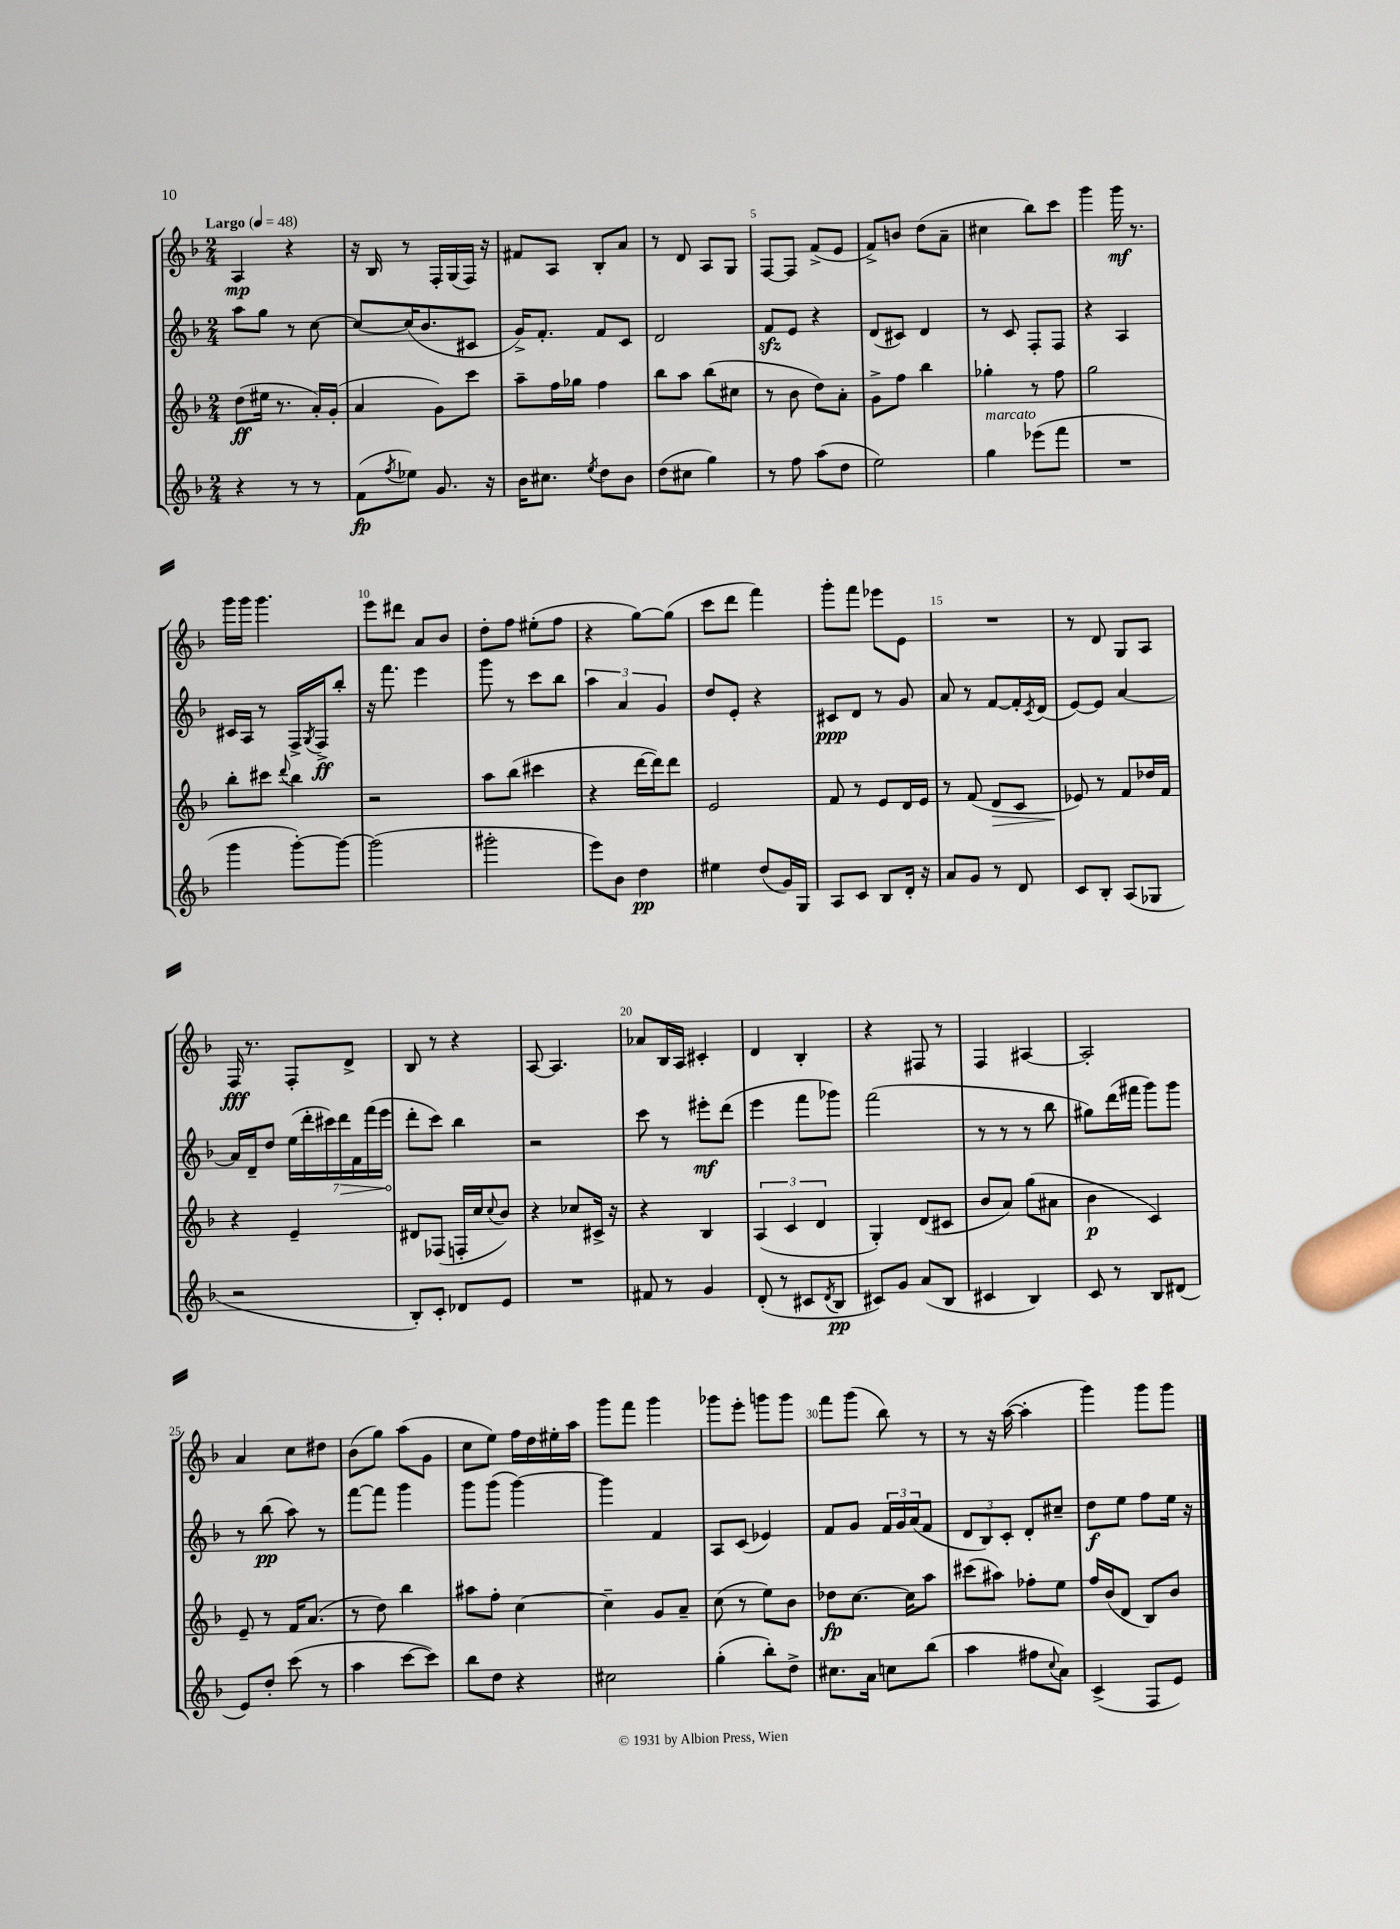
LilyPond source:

<<
\new StaffGroup <<
\new Staff = "s0" {
    \clef treble \key f \major \numericTimeSignature \time 2/4 \tempo "Largo" 4 = 48
    a4\mp r4 |
    r16 bes16 r8 f16-. g16( f16) r16 |
    fis'8 a8 bes8-. a'8 |
    r8 d'8 a8 g8 |
    f8~ f8 f'8->( e'8 |
    f'8->) b'8 d''8( a'8-- |
    cis''4 bes''8) c'''8 |
    g'''4 g'''16\mf r8. |
    g'''16 g'''16 g'''4. |
    e'''8 dis'''8 a'8 bes'8 |
    d''8-. f''8 eis''8-.( f''8 |
    r4 g''8~) g''8( |
    c'''8 d'''8 f'''4) |
    g'''8-. f'''8 ees'''8 e'8 |
    R2 |
    r8 d'8 g8 a8 |
    f16\fff r8. f8-. d'8-> |
    bes8 r8 r4 |
    a8~ a4. |
    aes'8 bes16 a16 cis'4-. |
    d'4 bes4-. |
    r4 fis8 r8 |
    f4 ais4~ |
    ais2-. |
    a'4 c''8 dis''8 |
    bes'8( g''8) a''8( g'8 |
    c''8 e''8) f''16 d''16 eis''16-. a''16 |
    g'''8 f'''8 g'''4 |
    ges'''8 e'''8-. g'''8 g'''8 |
    f'''8 g'''8( bes''8) r8 |
    r8 r16 a''16~( a''4-. |
    g'''4) g'''8 g'''8 \bar "|." |
}
\new Staff = "s1" {
    \clef treble \key f \major \numericTimeSignature \time 2/4
    a''8 g''8 r8 c''8~ |
    c''8~ c''16( bes'8. cis'8 |
    g'16->) f'8.-. f'8 c'8 |
    d'2 |
    f'8\sfz e'8 r4 |
    d'8( cis'8) d'4 |
    r8 c'8 f8-. f8 |
    r4 a4 |
    cis'16 a16 r8 f16-> \acciaccatura { g8 } f16->\ff bes''8-. |
    r16 f'''8. e'''4 |
    g'''8 r8 c'''8 bes''8 |
    \tuplet 3/2 { a''4 a'4 g'4 } |
    d''8 e'8-. r4 |
    cis'8\ppp d'8 r8 g'8 |
    a'8 r8 f'8~ f'16-. \acciaccatura { c'8 } d'16( |
    e'8~) e'8 a'4~ |
    a'16 d'16-- d''8 \tuplet 7/4 { e''16( d'''16-. cis'''16) \once \override Hairpin.circled-tip = ##t d'''16\> f'16 f'''16( e'''16\! } |
    d'''8-. c'''8) bes''4 |
    r2 |
    c'''8 r8 eis'''8-.\mf d'''8( |
    e'''4 f'''8 ges'''8) |
    f'''2( |
    r8 r8 r8 bes''8 |
    gis''8) d'''16( fis'''16 g'''8) g'''8 |
    r8 bes''8\pp( a''8) r8 |
    f'''8~ f'''8 g'''4 |
    g'''8 g'''8( g'''4~) |
    g'''4 f'4 |
    a8 c'8( ees'4) |
    f'8 g'8 \tuplet 3/2 { f'16 g'16 a'16( } f'8 |
    \tuplet 3/2 { d'8 bes8) c'8-. } d'8-. cis''8-- |
    d''8\f e''8 f''8 e''16 r16 \bar "|." |
}
\new Staff = "s2" {
    \clef treble \key f \major \numericTimeSignature \time 2/4
    d''8\ff( eis''16 r8. a'16-.) g'16-.( |
    a'4 g'8) c'''8 |
    a''8-- f''16 ges''16 f''4 |
    bes''8 a''8 bes''8( cis''8 |
    r8 bes'8 d''8) a'8-. |
    g'8-> f''8 bes''4 |
    ges''4-. r8 f''8 |
    g''2 |
    bes''8-. cis'''8 \appoggiatura { d'''8 } bes''4 |
    r2 |
    a''8 bes''8( cis'''4 |
    r4 d'''16~ d'''16) d'''8 |
    e'2 |
    f'8 r8 e'8 d'16 e'16 |
    r8 f'8( d'8\> c'8 |
    ees'8\!) r8 f'8 des''16 f'16 |
    r4 e'4-- |
    dis'8 fes8( f16-. c''16 \appoggiatura { c''8 } bes'8) |
    r4 ces''8 cis'16-> r16 |
    r4 bes4 |
    \tuplet 3/2 { a4( c'4 d'4 } |
    g4-.) d'8( cis'8 |
    bes'8 a'8) g''8( ais'8 |
    bes'4\p c'4) |
    e'8-- r8 f'16 a'8.( |
    r8 d''8) bes''4 |
    ais''8 f''8-. c''4~ |
    c''4-- g'8 a'8-- |
    c''8( r8 e''8) bes'8 |
    des''8\fp c''8.~ c''16 a''8 |
    cis'''8( ais''8) fes''8-. e''8 |
    f''16 bes'16( d'8 bes8) bes'8 \bar "|." |
}
\new Staff = "s3" {
    \clef treble \key f \major \numericTimeSignature \time 2/4
    r4 r8 r8 |
    f'8\fp( \acciaccatura { f''8 } ees''8) g'8. r16 |
    bes'16 cis''8. \acciaccatura { e''8 } d''8 bes'8 |
    d''8( cis''8 g''4) |
    r8 f''8 a''8( d''8 |
    e''2) |
    g''4^\markup { \italic "marcato" } ees'''8( f'''8 |
    R2 |
    g'''4 g'''8~-.) g'''8~ |
    g'''2( |
    gis'''2-. |
    e'''8) bes'8 d''4\pp |
    eis''4 d''8( g'16) g16 |
    a8 c'8 bes8 d'16-. r16 |
    a'8 g'8 r8 d'8 |
    c'8 bes8-. a8( ges8 |
    r2 |
    bes8-.) c'8-. des'8 e'8 |
    R2 |
    fis'8 r8 g'4 |
    d'8-.( r8 cis'8 \acciaccatura { d'8 } bes8\pp |
    cis'8) g'8 a'8( bes8 |
    cis'4 bes4) |
    c'8 r8 bes8 dis'8( |
    e'8) d''8-. c'''8( r8 |
    a''4 c'''8~ c'''8) |
    bes''8 d''8 r4 |
    cis''2 |
    g''4-.( bes''8-.) d''8-> |
    cis''8. a'16 c''8 bes''8( |
    a''4 fis''8 \appoggiatura { c''8 } a'8) |
    c'4->( f8 e'8) \bar "|." |
}
>>
>>
\layout { \context { \Score \override BarNumber.break-visibility = ##(#f #t #t) barNumberVisibility = #(every-nth-bar-number-visible 5) } }
